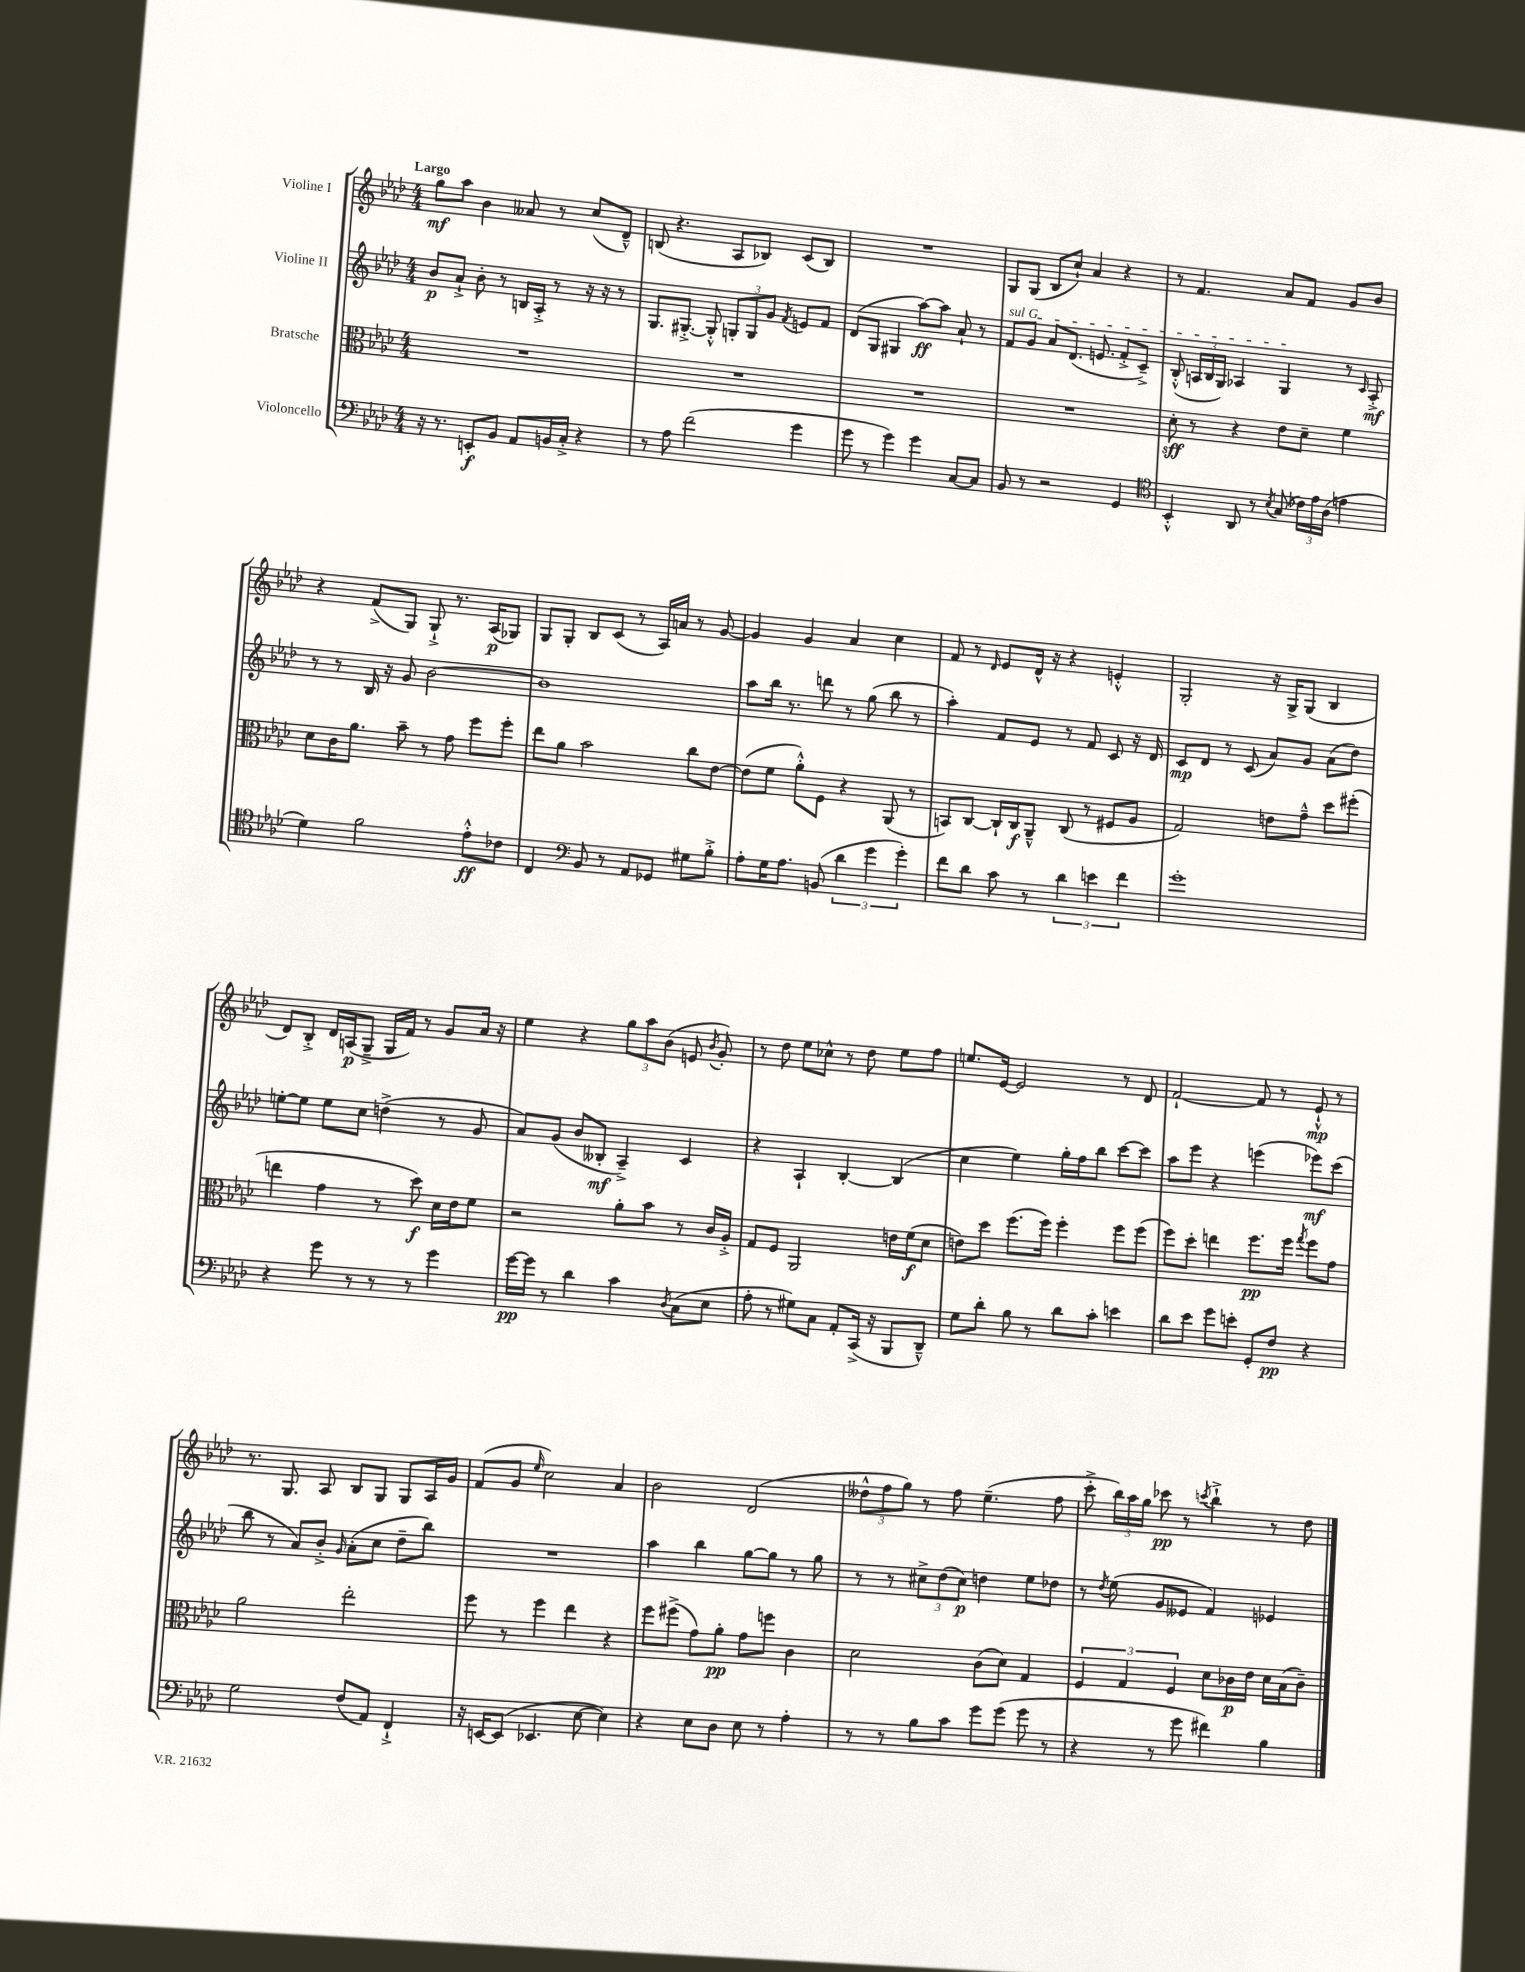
<<
\new StaffGroup <<
\new Staff = "s0" \with { instrumentName = "Violine I" } {
    \clef treble \key aes \major \numericTimeSignature \time 4/4 \tempo "Largo"
    \autoBeamOff g''8[\mf aes''8] bes'4 aeses'8 r8 c''8[( des'8]---^) |
    b8( r4. aes8[ bes8]) c'8[( bes8]) |
    R1 |
    g8[ g8]( bes8[ c''8]-!) aes'4 r4 |
    r8 f'4. aes'8[ f'8] g'8[ bes'8] |
    r4 f'8[->( g8]) g8-!-> r8. aes16[\p( ges8]) |
    g8[ g8]-. bes8[ c'8]( r8 aes16[) a'16] r8 g'8~ |
    g'4 g'4 aes'4 c''4 |
    f'8 r8 \grace { des'16 } ees'8[ des'16]-^ r16 r4 e'4-.-^ |
    g2-. r16 g16[-> g8]( bes4 |
    des'8[) bes8]-.-> des'16[ a16\p( g8]---> g16[ f'16]) r8 g'8[ aes'16] r16 |
    ees''4 r4 \tuplet 3/2 { g''8[ aes''8 bes'8]( } e'8 \acciaccatura { bes'8 } g'8-.) |
    r8 des''8 ees''8[ ces''8]-^ r8 des''8 ees''8[ f''8] |
    e''8.[ ees'16]~ ees'2 r8 des'8 |
    f'2~-! f'8 r8 ees'8-!-^\mp r8 |
    r8. g8. aes8 bes8[ g8] g8[ aes16 g'16] |
    f'8[( g'8] \grace { ees''16 } c''2) aes'4 |
    bes'2 des'2( |
    \tuplet 3/2 { deses''8[-^ f''8 g''8]) } r8 f''8 ees''4.--( f''8 |
    c'''8-.-> \tuplet 3/2 { bes''16[) aes''16 g''16] } ces'''8\pp r8 \acciaccatura { c'''8 } bes''4-!-> r8 des''8 \bar "|." |
}
\new Staff = "s1" \with { instrumentName = "Violine II" } {
    \clef treble \key aes \major \numericTimeSignature \time 4/4
    \autoBeamOff bes'8[\p aes'8]-!-> bes'8-. r8 b16[ aes16]-.-> r8 r16 r16 r8 |
    g8.[ gis8.]~-.-> gis8-.-^ \tuplet 3/2 { g8[-. g8 g'8] } \acciaccatura { f'8 } e'8[ f'8] |
    des'8[( g8] gis4 aes''8[~\ff) aes''8] aes'8-! r8 |
    \once \override TextSpanner.bound-details.left.text = \markup { \italic "sul G" } f'8[\startTextSpan g'8] aes'8[ des'8.]( e'8. f'8[-.-> c'8]--->) |
    bes8-.-^( \tuplet 3/2 { a16[ bes16 g16]) } aes4 g4\stopTextSpan r8 \grace { c'16 } aes8-.->\mf |
    r8 r8 bes16 r16 g'8 bes'2~ |
    bes'1 |
    aes''8[ bes''16] r8. d'''8 r8 g''8( bes''8 r8 |
    aes''4-.) f'8[ ees'8] r8 f'8 c'8 r16 des'16 |
    c'8[\mp des'8] r8 c'8( aes'8[) g'8] aes'8[( des''8]) |
    e''8[~-. e''8] e''8[ c''8] d''4->( r8 g'8 |
    aes'8[) g'8]( bes'8[ beses8]-.\mf aes4--->) c'4 |
    r4 aes4-! bes4~-. bes4( |
    c''4 ees''4) g''16[-. f''16 bes''8] c'''8[~ c'''8] |
    aes''8[ ees'''8] r4 e'''4( ees'''8[\mf) c'''8]( |
    bes''8 r8 aes'8[) bes'8]-.-> \grace { g'16 } aes'8[-.( c''8] des''8[-- bes''8]) |
    R1 |
    aes''4 bes''4 g''8[~ g''8] r8 g''8 |
    r8 r8 \tuplet 3/2 { cis''8[-> des''8( cis''8]\p) } d''4 ees''8[ des''8] |
    r8 \acciaccatura { des''8 } ees''8( g'8[ eeses'8] f'4) ees'4 \bar "|." |
}
\new Staff = "s2" \with { instrumentName = "Bratsche" } {
    \clef alto \key aes \major \numericTimeSignature \time 4/4
    \autoBeamOff R1 |
    R1 |
    R1 |
    R1 |
    des'8-.\sff r8 r4 ees'8[ des'8]-- f'4 |
    des'8[ c'16 aes'8.] bes'8-- r8 g'8 f''8[ f''8]-. |
    ees''8[ aes'8] bes'2 c''8[ ees'8]~ |
    ees'8[( f'8] aes'8[-.-^) f8] r4 aes,8( r8 |
    b,8[) c8]~ c16[-! c16\f aes,8]---^ c8( r8 fis8[ aes8] |
    g2) e'8[ g'8]---^ des''8[ fis''8]-.( |
    e''4 g'4 r8 des''8\f) des'16[ ees'16 f'8] |
    r2 aes'8[-. bes'8] r8 c'16[ aes16]-.-> |
    g8[ f8] aes,2 e'16[ f'16\f( des'8] |
    e'8[) des''8] f''8.[( f''16]) f''4-. f''8[ f''8]( |
    f''8[) des''8]-. e''4 f''8.[\pp f''16] \acciaccatura { g''8 } f''8[ g'8] |
    aes'2 ees''2-. |
    f''8 r8 f''4 ees''4 r4 |
    f''8[ fis''8]->( g'8[) aes'8]-.\pp g'8[ f''8] c'4 |
    des'2 c'8[( des'8]) g4 |
    \tuplet 3/2 { f4 g4 f4 } des'8[ ces'16\p ees'16] des'16[ bes16( ces'8]--) \bar "|." |
}
\new Staff = "s3" \with { instrumentName = "Violoncello" } {
    \clef bass \key aes \major \numericTimeSignature \time 4/4
    \autoBeamOff r16 r8. e,8[-.\f bes,8] aes,8[ b,16 c16]-.-> r4 |
    r8 aes8 f'2( g'4 |
    g'8 r8 g'4) g'4 c8[~ c8] |
    bes,8 r8 r2 g,4 |
    \clef tenor bes,4-.-^ aes,8 r8 \acciaccatura { bes8 } g8( \tuplet 3/2 { ces'16[) ees'16 aes16]( } e'4 |
    des'4) f'2 ees'8[-.-^\ff ces'8] |
    c4 \clef bass bes,8 r8 aes,8[ ges,8] gis8[ bes8]-.-> |
    aes8[-. g16 aes8.] b,8( \tuplet 3/2 { des'4 g'4 g'4-.) } |
    f'8[ des'8] c'8 r8 \tuplet 3/2 { des'4 e'4 f'4 } |
    g'1-. |
    r4 g'8 r8 r8 r8 g'4 |
    g'16[~\pp g'16] r8 des'4 c'4 \acciaccatura { des8 } c8[( ees8] |
    aes8-. r8 gis8[) c8] aes,8[-. c,16]->( r16 bes,,8[ des,8]---^) |
    g8[ des'8]-. bes8 r8 des'8[ c'8]-. e'4 |
    des'8[ ees'8] g'8[ e'8]-. g,8[-. f8]\pp r4 |
    g2 f8[( aes,8]) f,4-!-> |
    r16 e,16[~ e,8]( ees,4. ees8~ ees4) |
    r4 ees8[ des8] ees8 r8 aes4-. |
    r8 r8 bes8[ c'8] g'8[ g'8]( g'8 r8 |
    r4 r8 g'8 fis'4) bes4 \bar "|." |
}
>>
>>
\layout { \context { \Score \remove "Bar_number_engraver" } }
